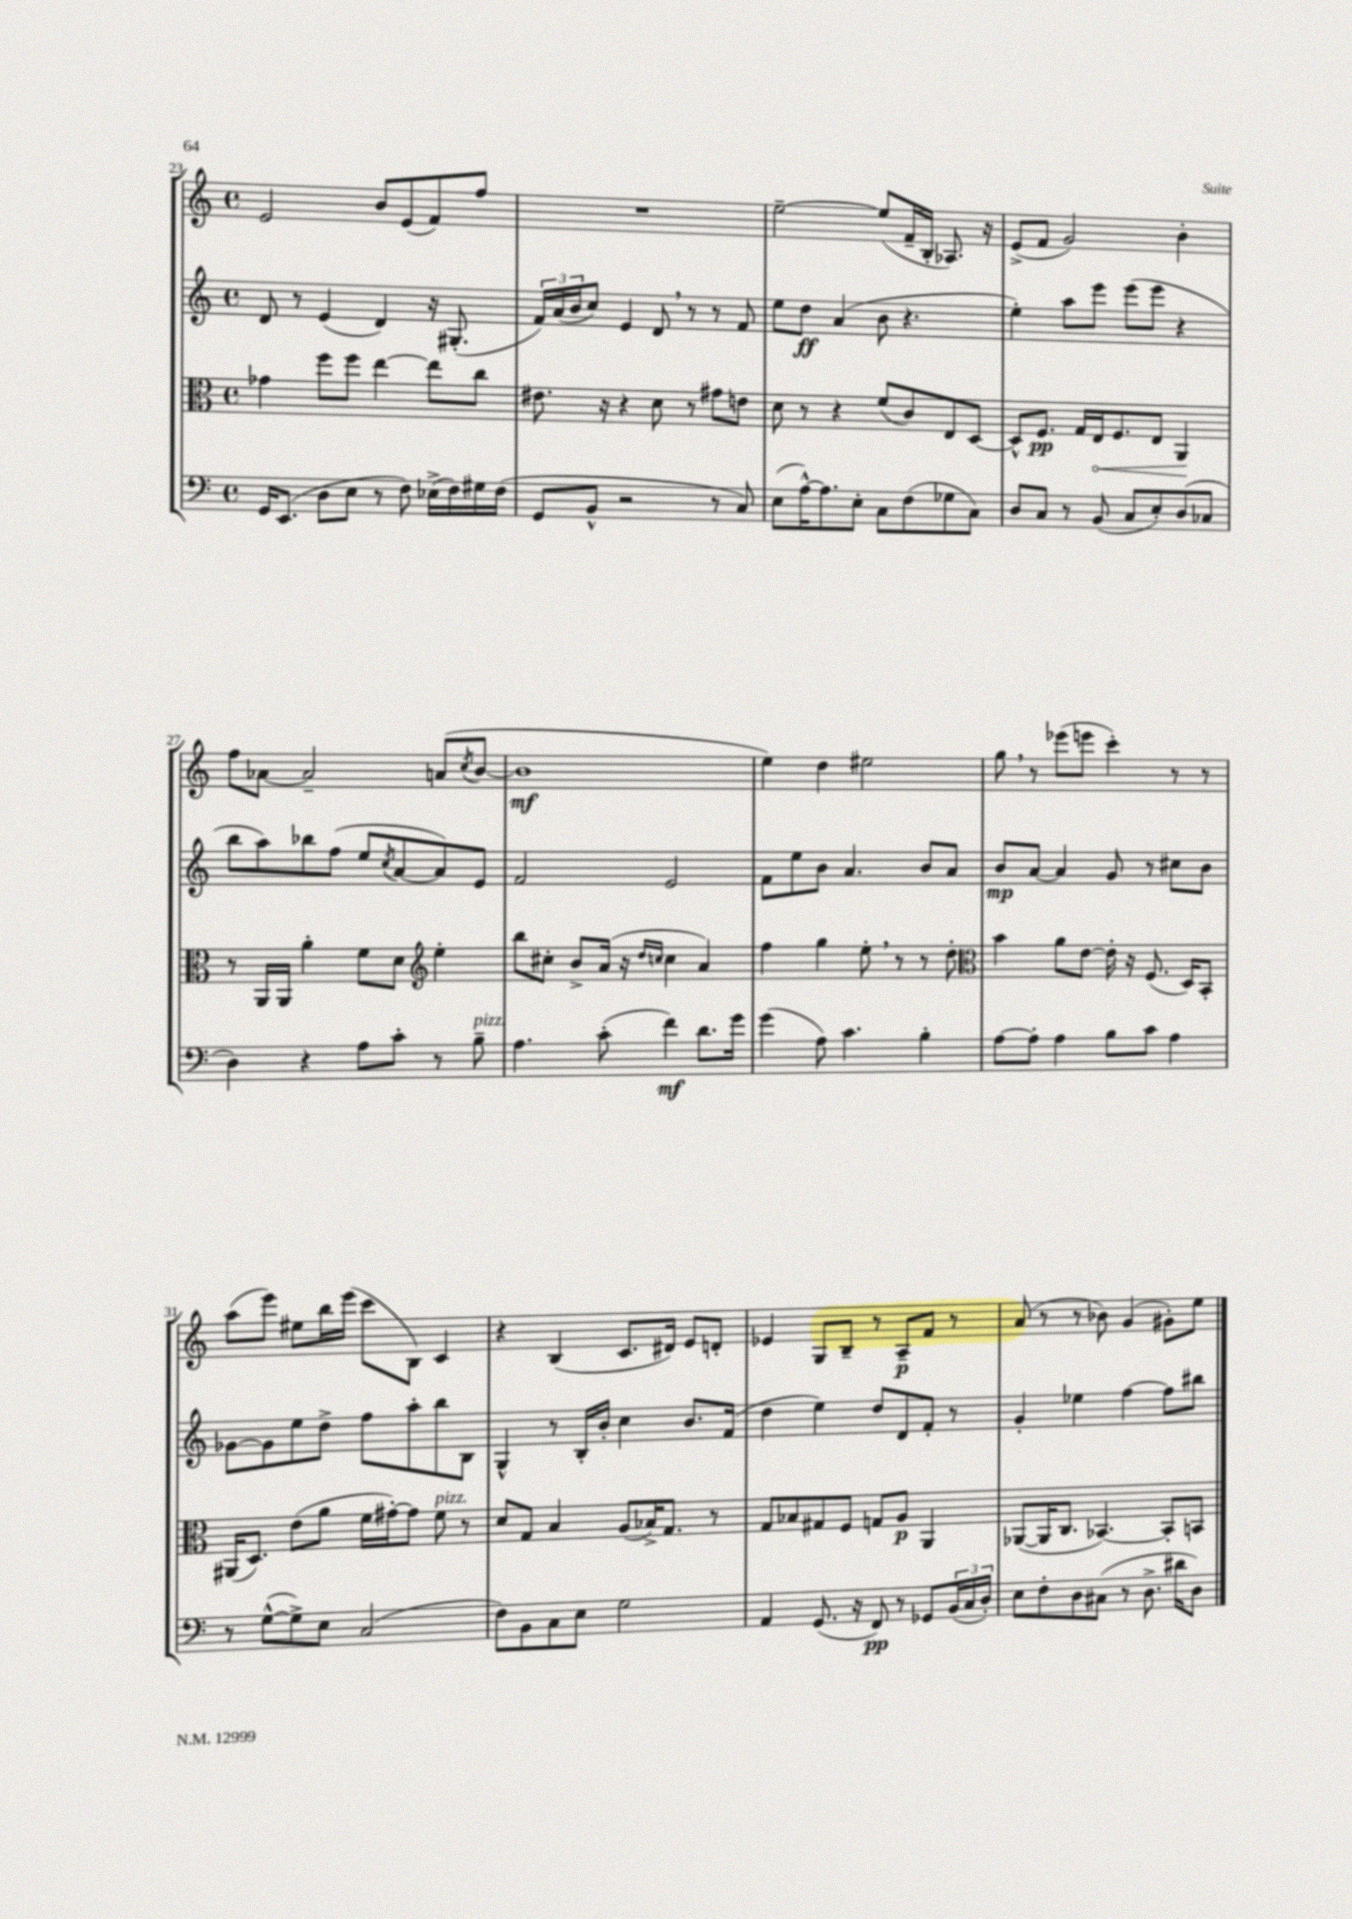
<<
\new StaffGroup <<
\new Staff = "s0" {
    \clef treble \key c \major \defaultTimeSignature \time 4/4
    e'2 b'8 e'8( f'8) f''8 |
    R1 |
    e''2~-- e''8( f'16-- b16-. aes8.) r16 |
    e'8->( f'8 g'2) b'4-. |
    f''8 aes'8~ aes'2-- a'8( \acciaccatura { c''8 } b'8~ |
    b'1\mf |
    e''4) d''4 eis''2 |
    g''8 \breathe r8 ees'''8( e'''8 c'''4-.) r8 r8 |
    a''8( e'''8) eis''8 b''16 e'''16( c'''8 b8) c'4 |
    r4 b4( c'8. dis'16) e'8 d'8-. |
    ees'4 g8 b8-- r8 a8--\p f'8 r8 |
    a'8( r8 r8 bes'8) g'4( gis'8-.) e''8 \bar "|." |
}
\new Staff = "s1" {
    \clef treble \key c \major \defaultTimeSignature \time 4/4
    d'8 r8 e'4( d'4) r16 gis8.-.( |
    \tuplet 3/2 { f'16) a'16( b'16 } c''8) e'4 d'8 \breathe r8 r8 f'8 |
    e''8 d''8\ff a'4( b'8 r4. |
    e''4-.) a''8 e'''8 e'''8( e'''8 r4 |
    b''8 a''8) bes''8 f''8( e''8 \acciaccatura { c''8 } a'8~ a'8) e'8 |
    f'2 e'2 |
    f'8 e''8 b'8 a'4. b'8 a'8 |
    b'8\mp a'8~ a'4 g'8 r8 cis''8 b'8 |
    ges'8~ ges'8 e''8 d''8-> f''8 a''8-. b''8 b8 |
    g4-^ r8 b16-. b'16-. c''4 b'8. f'16( |
    d''4 e''4) d''8 d'8 f'8-. r8 |
    g'4-. ees''4 f''4~ f''8 bis''8 \bar "|." |
}
\new Staff = "s2" {
    \clef alto \key c \major \defaultTimeSignature \time 4/4
    ges'4 f''8 f''8 e''4~ e''8 c''8 |
    eis'8. r16 r4 d'8 r8 gis'8 e'8 |
    d'8 r8 r4 f'8( c'8) e8 d8~ |
    d8-^ f8.\pp g16 \once \override Hairpin.circled-tip = ##t e16\< f8. e8 a,4\! |
    r8 a,16 a,16 a'4-. f'8 d'8 \clef treble e''4-. |
    b''8 cis''8-. b'8-> a'16( r16 \grace { d''16 c''16 } c''4 a'4) |
    f''4 g''4 e''8-. \breathe r8 r8 d''8-. |
    \clef alto b'4 a'8 e'8~ e'16-. r16 f8.( d16) b,8-. |
    ais,16( d8.) e'8( a'8 f'16 gis'16~-.) gis'8 f'8^\markup { \italic "pizz." } r8 |
    d'8 g8 b4 a8( bes16->) g8. r8 |
    g8 bes8 gis8 f8 g8 a8\p a,4 |
    aes,8~( aes,16 c8. bes,4.~) bes,8-. b,8 \bar "|." |
}
\new Staff = "s3" {
    \clef bass \key c \major \defaultTimeSignature \time 4/4
    g,16 e,8.( d8 e8 r8 f8) ees16->( f16) gis16 f16( |
    g,8 b,8-^ r2 r8 c8) |
    e8( a16~-^) a8. e8-. c8 f8( ges8 c8) |
    d8 c8 r8 b,8( c8 e8-.) d8( ces8 |
    d4) r4 a8 c'8-. r8 b8--^\markup { \italic "pizz." } |
    a4. c'8-.( f'4\mf) d'8. g'16 |
    g'4( a8) c'4. b4-. |
    a8~ a8-. a4 b8 c'8 a4 |
    r8 g8~-^( g8->) e8 c2( |
    f8) b,8 c8 e8 g2 |
    a,4 g,8.( r16 f,8\pp) r8 ges,8 \tuplet 3/2 { b,16( c16 d16-.) } |
    e8 f8-. d8 cis8( r8 d8.-> dis'16 d8) \bar "|." |
}
>>
>>
\layout { \context { \Score currentBarNumber = #23 } }
